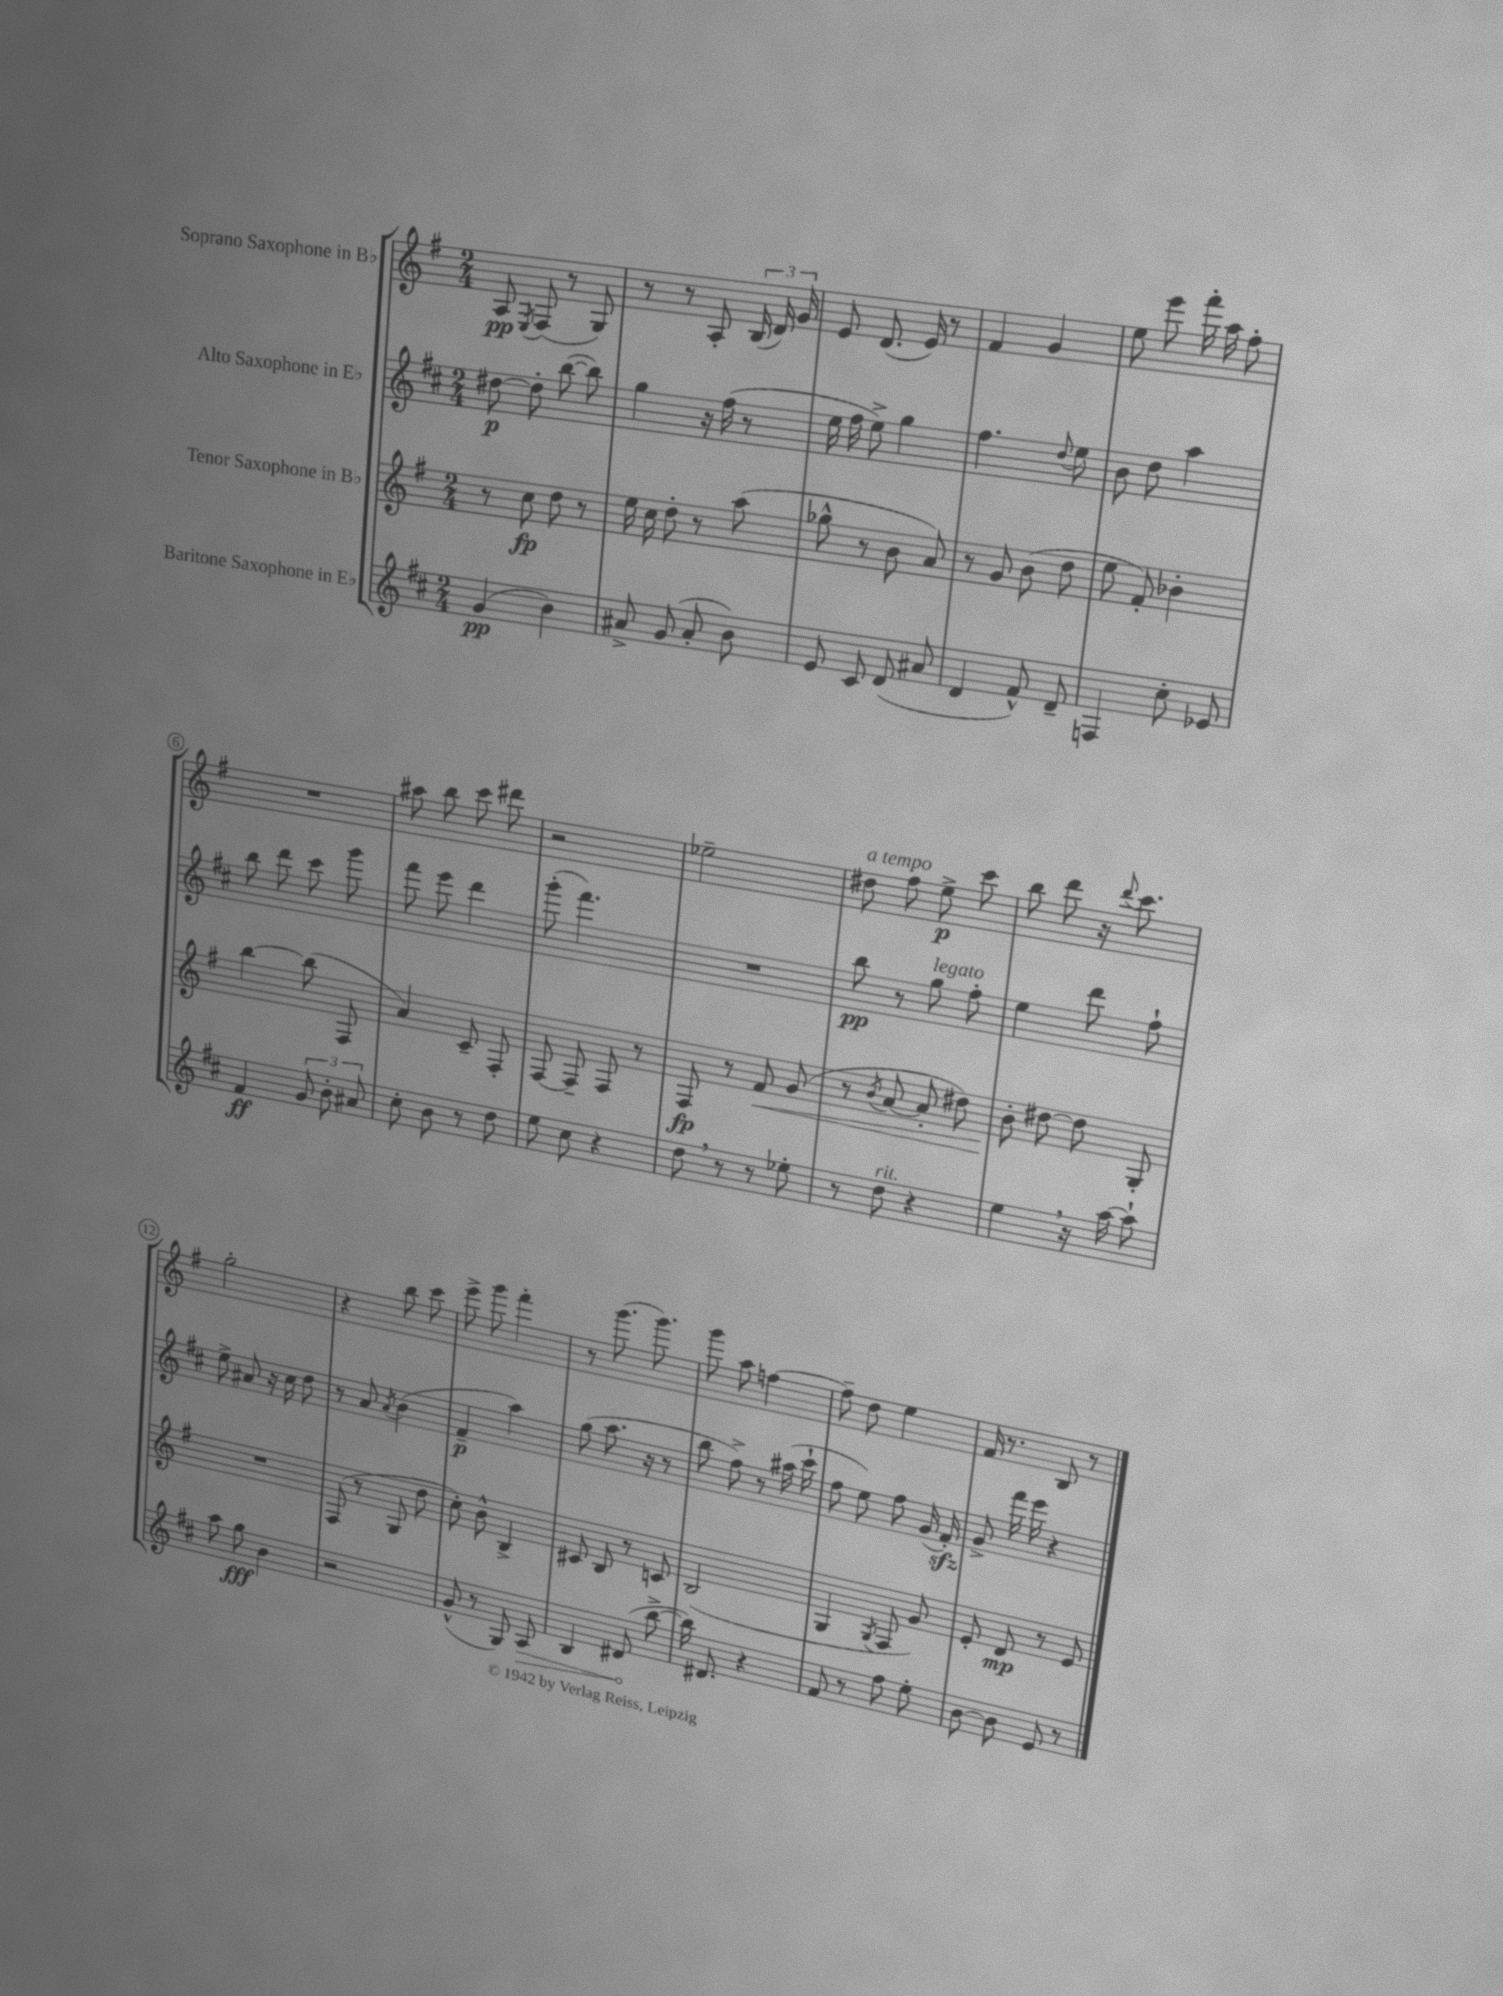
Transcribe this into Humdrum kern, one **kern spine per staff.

**kern	**kern	**kern	**kern
*staff4	*staff3	*staff2	*staff1
*clefG2	*clefG2	*clefG2	*clefG2
*k[f#c#]	*k[f#]	*k[f#c#]	*k[f#]
*M2/4	*M2/4	*M2/4	*M2/4
(4g	8r	[8dd#	8A
.	.	.	8qE
.	8cc	8dd#']	(8F#
4b)	8dd	([8bb	8r
.	8r	8bb])	8G)
=	=	=	=
8a#^	16ee	4gg	8r
.	16cc	.	.
(8g	8dd'	.	8r
8a#'	8r	16r	8A'
.	.	(16ff#	.
8b)	(8aa	8r	(24B
.	.	.	24d)
.	.	.	24g
=	=	=	=
8e	8gg-^^	16ee	8e
.	.	16ff#	.
8c#	8r	8ee^)	(8.d
(8d	8b	4gg	.
.	.	.	16e)
8a#	8a)	.	8r
=	=	=	=
4d	8r	4.ff#	4f#
.	8g	.	.
8f#^^)	(8b	.	4g
.	.	8qqdd	.
8d~	8dd	8ee	.
=	=	=	=
4F	8ee	8b	8ee
.	8f#')	8dd	8eee
8cc#'	4b-'	4aa	16fff#'
.	.	.	16aa
8e-	.	.	8ff#'
=	=	=	=
4f#	[4bb	8bb	2r
.	.	8ddd	.
12g	(8bb]	8ccc#	.
12b'	.	.	.
.	8F#	8ggg	.
12a#	.	.	.
=	=	=	=
8cc#'	4a)	8fff#	8aa#
8b	.	8eee	8bb
8r	8c~	4ddd	8ccc
8dd	8F#'	.	8ddd#
=	=	=	=
8ee	[8F#	(8ggg'	2r
8cc#	8F#~]	4.fff#)	.
4r	8F#	.	.
.	8r	.	.
=	=	=	=
8dd	8F#	2r	2ee-~
8r	8r	.	.
8r	8f#	.	.
8ee-'	(8g	.	.
=	=	=	=
8r	8r	8bb	8dd#
.	8qb	.	.
8dd	[8a	8r	8ff#
4r	8a']	8gg	8ee^
.	8dd#)	8ff#'	8ccc
=	=	=	=
4ee	8b'	4ee	8bb
.	[8dd#	.	8ddd
16r	8dd#]	8ddd	16r
.	.	.	8qqddd
[16aa	.	.	8.ccc
8aa`]	8G'	8ff#`	.
=	=	=	=
8aa	2r	8ee^	2gg'
8gg	.	8a#	.
4b	.	16r	.
.	.	16cc#	.
.	.	8dd	.
=	=	=	=
2r	(8F#	8r	4r
.	8r	8a	.
.	.	8qa	.
.	8G	(4b	8bb
.	8dd	.	8ccc
=	=	=	=
(8g^^	8cc')	4f#~	8eee^
8r	8b^^	.	8ggg
8G)	4B^	4aa)	4fff#'
8A	.	.	.
=	=	=	=
4B	8c#	(8gg	8r
.	8B	8.aa	(8.ggg
(8d#	8r	.	.
.	.	16r	8.ggg)
[8bb^	8c	8r	.
=	=	=	=
16bb])	(2B	8bb	8ggg
8.d#	.	.	.
.	.	8ff#^)	8aa
4r	.	8r	[4ff
.	.	(16aa#	.
.	.	16ccc#`	.
=	=	=	=
8f#	4G	8ff#	8ff~]
8r	.	8ee)	8dd
.	8qG	.	.
8ff#	8F#	8ff#	4ee
8ee'	8g)	(16g	.
.	.	16f#')	.
=	=	=	=
[8b	8e'	8g^	16f#
.	.	.	8.r
8b]	8d	16fff#	.
.	.	16eee	.
8e	8r	4r	8B
8r	8e	.	8r
==	==	==	==
*-	*-	*-	*-
